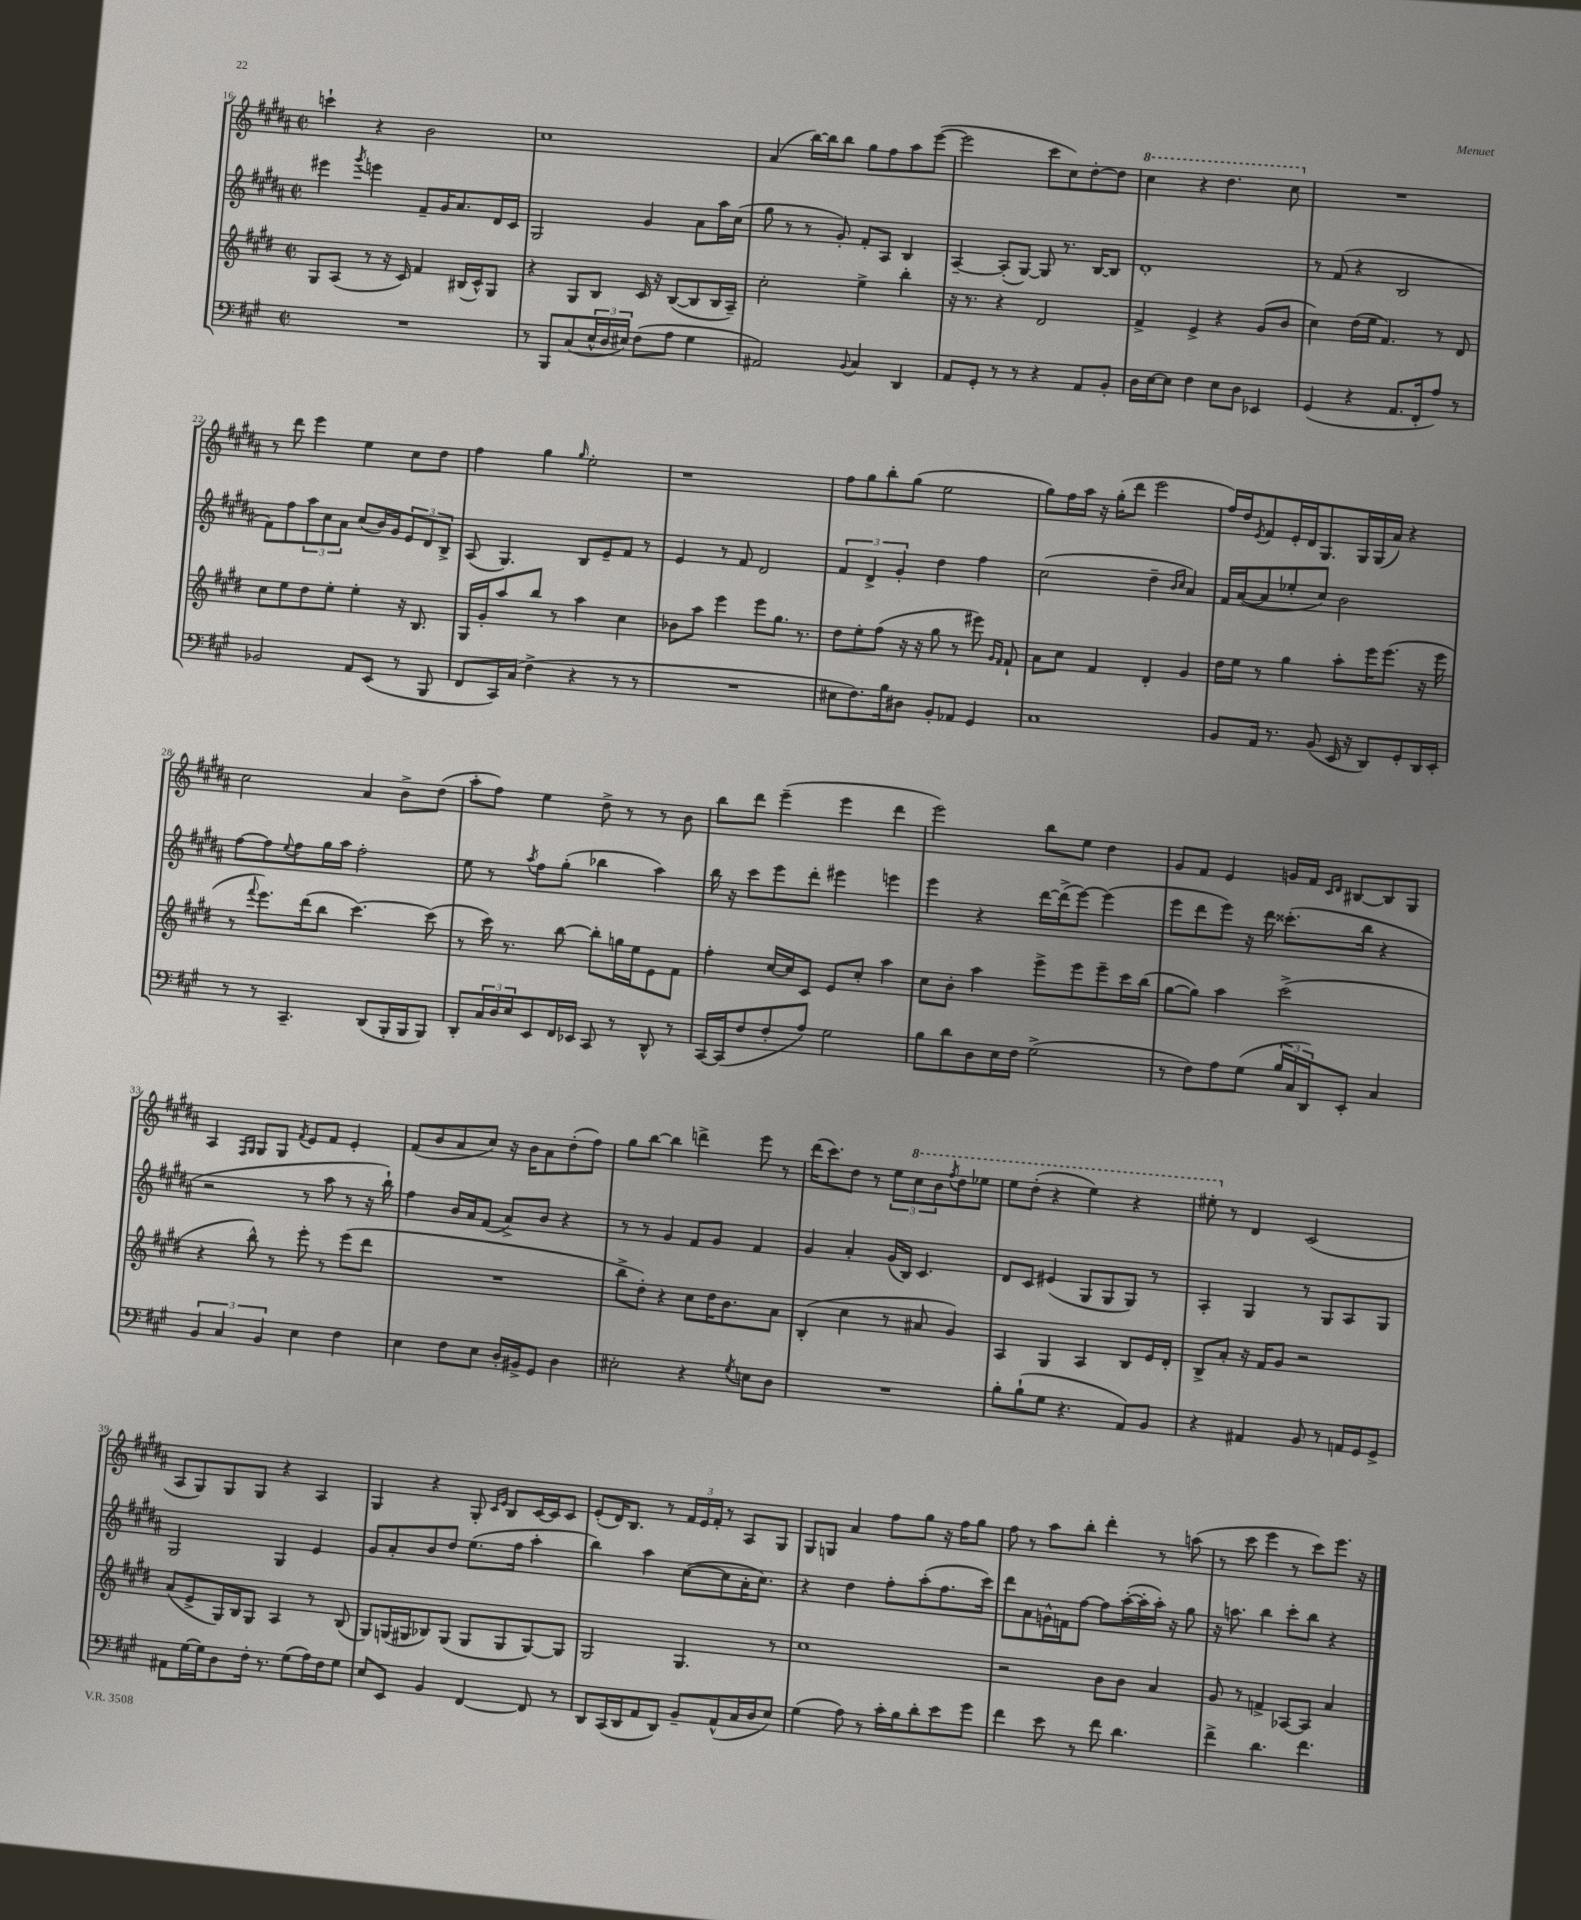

**kern	**kern	**kern	**kern
*staff4	*staff3	*staff2	*staff1
*clefF4	*clefG2	*clefG2	*clefG2
*k[f#c#g#]	*k[f#c#g#d#]	*k[f#c#g#d#a#]	*k[f#c#g#d#a#]
*M2/2	*M2/2	*M2/2	*M2/2
*met(c|)	*met(c|)	*met(c|)	*met(c|)
1r	8G#	4eee#	4ccc`
.	(8A	.	.
.	.	8qggg#	.
.	8r	4eee	4r
.	16r	.	.
.	16c#)	.	.
.	4f#	8f#~	2b
.	.	16g#	.
.	.	8.a#	.
.	(16B#	.	.
.	16c#^^)	.	.
.	8G#	16d#	.
.	.	16c#	.
=	=	=	=
8r	4r	2G#	1cc#
8BBB	.	.	.
(8C#	8G#	.	.
24E^^	8B	.	.
24D	.	.	.
24E#)	.	.	.
(8F#	16c#	4g#	.
.	16r	.	.
8A	([8B	.	.
4G#	8B]	8a#	.
.	16B	16aa#	.
.	16A~)	(16cc#	.
=	=	=	=
2AA#)	2cc#'	8gg#	(4a#
.	.	8r	.
.	.	8r	[16bb)
.	.	.	16bb]
.	.	8g#')	8bb
8qqBB	.	.	.
4C#	4ee^	8f#'	8gg#
.	.	8A#	8ff#
4DD	4bb'	4B	8aa#
.	.	.	([8eee
=	=	=	=
8AA	16r	[4A#~	2eee]
.	8.r	.	.
8GG#'	.	.	.
8r	4r	(8A#']	.
8r	.	[8G#)	.
4r	2d#	8G#]	8ccc#
.	.	8.r	8cc#)
8AA	.	.	[8dd#'
.	.	[16B	.
8BB'	.	8B]	8dd#]
=	=	=	=
16D	4f#^	1d#'	4ccc#
[16E	.	.	.
8E]	.	.	.
4F#	4e^	.	4r
8E	4r	.	4.ddd#
8D	.	.	.
4EE-	(8g#	.	.
.	8b	.	8ccc#
=	=	=	=
(4GG#	4cc#)	8r	1r
.	.	(8f#	.
4r	(16dd#	4r	.
.	16ee	.	.
.	4.f#)	.	.
8.AA	.	2B	.
16FF#'	.	.	.
8A)	8r	.	.
8r	8d#	.	.
=	=	=	=
2BB-	8cc#	8f#)	8r
.	8ee	8ff#	8ddd#
.	8dd#	12aa#	4eee
.	.	12cc#	.
.	8ee'	.	.
.	.	12a#	.
8AA	4ee'	(8cc#	4ee
(8EE	.	16b)	.
.	.	16g#	.
8r	16r	12e	8cc#
.	8.B	.	.
.	.	12d#	.
8BBB	.	.	8dd#
.	.	12B^	.
=	=	=	=
8FF#	16G#	(8A#	4ff#
.	16g#'	.	.
16CC#)	8aa	4.G#)	.
(16C#	.	.	.
4F#^	8bb	.	4gg#
.	8r	.	.
.	.	.	16qqgg#
4r	4aa	8B	2ee'
.	.	8e~	.
8r	4cc#	8f#	.
8r	.	8r	.
=	=	=	=
1r	8b-	4e	1r
.	8aa	.	.
.	4eee	8r	.
.	.	8f#	.
.	8eee	2d#	.
.	8.gg#	.	.
.	8.r	.	.
=	=	=	=
8E#	8dd#	6f#	8ff#
8.F#)	8ee'	.	8gg#
.	.	6d#^	.
.	(8ff#	.	8bb'
16B	.	.	.
.	.	6g#'	.
8D#	16r	.	(8gg#
.	16r	.	.
8BB'	8gg#	4dd#	2ee
8AA-	8r	.	.
4GG#	8eee#)	4ff#	.
.	16qqg#	.	.
.	16qqf#	.	.
.	8f#`	.	.
=	=	=	=
1C#	8a	(2cc#	8gg#)
.	8cc#	.	16ff#
.	.	.	16aa#
.	4f#	.	16r
.	.	.	(16gg#'
.	.	.	8ddd#
.	4d#'	4dd#~	2eee
.	.	16qqb	.
.	.	16qqcc#	.
.	4g#	4a#)	.
=	=	=	=
8BB	16dd#	16f#	16ff#)
.	16ee	([16a#	16dd#
.	.	.	8qe
16AA	8r	8a#]	8f#
8.r	.	.	.
.	4gg#	8ee-'	16e'
.	.	.	16d#
(8BB	.	8cc#)	8.G#
16EE	8aa'	2b	.
16r	.	.	16G#
8DD)	16eee	.	(16G#
.	(8.eee	.	16a#)
8GG#'	.	.	4r
16DD	16r	.	.
16EE'	16eee	.	.
=	=	=	=
8r	8r	[8ff#	2cc#
.	8qqfff#	.	.
8r	8.eee)	8ff#]	.
.	.	8qqee	.
4.CC#~	.	8ff#	.
.	(16ddd#	.	.
.	8bb	16gg#	.
.	.	16aa#	.
.	[4.ccc#)	2ff#'	4a#
(8DD	.	.	.
16BBB'	.	.	8b^
16BBB	.	.	.
8BBB)	(8ccc#]	.	(8dd#
=	=	=	=
8DD'	8r	8ee	8aa#'
24C#	16ccc#)	8r	8ff#)
24D	.	.	.
.	8.r	.	.
24E	.	.	.
.	.	8qaa#	.
8EE	.	8ff#	4ee
16FF#	[8bb	(8gg#'	.
16EE-	.	.	.
8CC#	8bb']	4bb-	8dd#^
8r	16gg	.	8r
.	16ee	.	.
8DD^^	8e	4aa#)	8r
8r	8f#	.	8b
=	=	=	=
[16CC#	4ff#'	16bb	8bb
(16CC#]	.	16r	.
8F#	.	8ccc#	8ddd#
8F#'	[16cc#	8eee	(4eee~
.	16cc#]	.	.
8A)	8c#	8ddd#'	.
2G#	8e	4eee#	4eee
.	8cc#'	.	.
.	4aa	4eee	4ddd#
=	=	=	=
8B	8cc#	4eee	2eee)
8d	8b'	.	.
8D	4aa	4r	.
16E	.	.	.
16F#	.	.	.
(2G#^	8eee^	[16ddd#	8bb
.	.	(16ddd#^]	.
.	8eee	[8eee)	8ee
.	8eee~	(4eee]	4dd#
.	16ccc#	.	.
.	(16bb	.	.
=	=	=	=
8r	[8gg#	8eee	8g#
8F#)	8gg#])	8ddd#	8f#
8A	4aa	8eee)	4e
(8G#	.	16r	.
.	.	16ddd#	.
24B	(2ccc#^	(8.ccc##'	16g
24C#	.	.	.
.	.	.	16f#
24DD)	.	.	.
.	.	.	16qqc#
.	.	.	16qqd#
8EE'	.	.	[8B#
.	.	16bb	.
4C#	.	4r	8B#]
.	.	.	8G#
=	=	=	=
6BB	4r	2r	4A#
6C#	.	.	.
.	.	.	16qqF#
.	.	.	16qqG#
.	8bb^^)	.	8G#
6BB	.	.	.
.	8r	.	8G#
.	.	.	8qf#
4E	8eee'	8r	8e
.	8r	8aa#	8f#
4F#	(8eee	8r	4e'
.	8ddd#	16r	.
.	.	16bb`)	.
=	=	=	=
4E	1r	4ff#	(8f#
.	.	.	8b
8F#	.	16b	8a#
.	.	16a#	.
8E	.	(8f#	8cc#)
16D'	.	8a#^)	16r
16BB#^	.	.	16b
8GG#	.	8b	8a#
4D	.	4r	(8dd#'
.	.	.	8ff#)
=	=	=	=
2E#'	8bb^	8r	8gg#
.	8dd#')	8r	[8bb
.	4r	4g#	4bb]
4r	8cc#	8f#	4ddd^
.	16dd#	8g#	.
.	8.b	.	.
8qG#	.	.	.
8E	.	4f#	8eee
8D	8a	.	8r
=	=	=	=
1r	(4B'	4g#	(16ddd#
.	.	.	8.ccc#)
.	4cc#	4a#'	8dd#
.	.	.	8r
.	8r	(16g#	12ee
.	.	16B)	.
.	.	.	12ccc#
.	8a#	4.c#	.
.	.	.	12bb
.	.	.	8qfff#
.	4g#)	.	8ddd#
.	.	.	8eee-
=	=	=	=
8B'	4A	8d#	8eee
(8B`	.	8c#	(8ddd#'
8G#	4G#	(4e#	4r
4.r	.	.	.
.	4A	8G#	4eee)
.	.	8G#	.
8AA)	8B	8G#)	4r
8BB	16e	8r	.
.	16d#'	.	.
=	=	=	=
4r	8B^	4A#'	8eee#'
.	8a'	.	8r
4AA#	16r	4G#	4d#
.	16f#	.	.
.	8g#	.	.
8BB	2r	8r	(2c#
8r	.	8G#	.
16AA	.	8A#	.
16GG#	.	.	.
8GG#^	.	8G#	.
=	=	=	=
8AA#	(8a	2G#	8A#
[16G#	8e^	.	8G#)
16G#]	.	.	.
8D	16G#)	.	8G#
.	16B	.	.
16F#'	8G#	.	8G#
8.r	.	.	.
.	4A	4G#	4r
(8G#	.	.	.
16A)	8r	4e	4A#
16F#	.	.	.
8G#	(8B	.	.
=	=	=	=
8E	8G#)	8g#	4G#
8EE	(16G	8a#'	.
.	16G#	.	.
4BB	8B-)	8b	4r
.	(8G#	8dd#	.
[4FF#	8G#	(8.ee	8G#'
.	.	.	16qqc#
.	.	.	16qqe
.	8G#	.	8B
.	.	16ff#	.
8FF#]	[8G#)	4aa#'	[16c#
.	.	.	16c#]
8r	8G#]	.	8c#
=	=	=	=
8DD	2G#	4bb)	(8e'
(16CC#	.	.	16d#)
16DD	.	.	8.B
8AA	.	4aa#	.
8DD)	.	.	8r
8BB~	4.G#	([8cc#	24f#
.	.	.	24e
.	.	.	24f#'
(8AA^^	.	8cc#]	8r
16C#	.	16a#'	8A#
16D	.	8.cc#)	.
8E)	8r	.	8G#
=	=	=	=
(4G#	1cc#	4r	8G#
.	.	.	8G
8A)	.	4dd#	4a#
8r	.	.	.
16c#'	.	8ff#'	8ff#
16B	.	.	.
8d'	.	(8aa#'	8gg#
8e	.	8.ff#	16r
.	.	.	16ff#
8g#	.	.	8gg#
.	.	16ccc#)	.
=	=	=	=
4f#	2r	8ddd#	8ff#
.	.	8a#	8r
8e	.	16g^^	8aa#
.	.	16f	.
8r	.	[8ff#	8bb'
8f#	8b	8ff#]	4ddd#'
4.d	8b	([16aa#'	.
.	.	16aa#']	.
.	4a	16aa#')	8r
.	.	16r	.
.	.	8gg#	(8aa
=	=	=	=
4f#^	8g#	16r	8r
.	.	8.aa	.
.	8r	.	8ccc#
4.d	4f^	4bb	4eee
.	[8A-	8ccc#'	8r
4.f#	8A-]	8bb	8ccc#)
.	4a	4r	8.eee
.	.	.	16r
==	==	==	==
*-	*-	*-	*-
